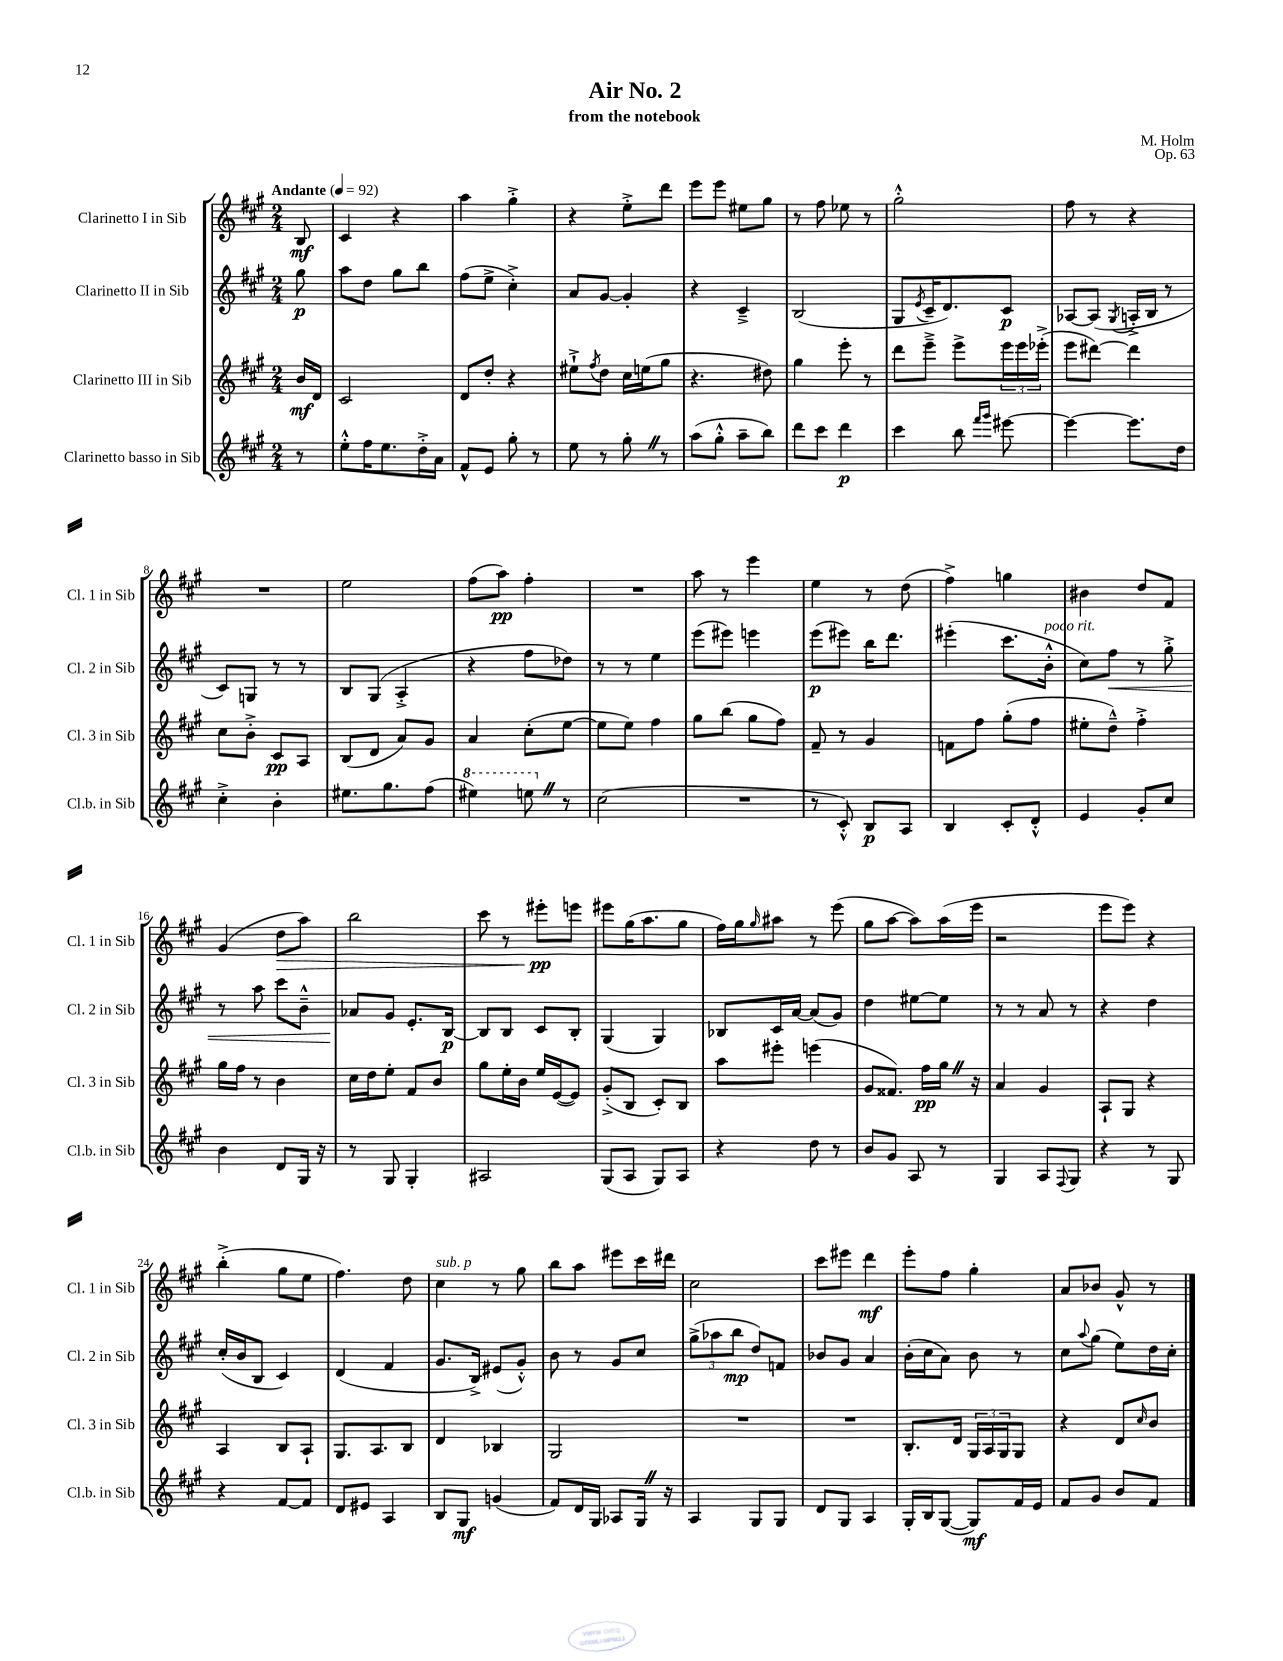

**kern	**kern	**kern	**kern
*staff4	*staff3	*staff2	*staff1
*clefG2	*clefG2	*clefG2	*clefG2
*k[f#c#g#]	*k[f#c#g#]	*k[f#c#g#]	*k[f#c#g#]
*M2/4	*M2/4	*M2/4	*M2/4
*MM92	*MM92	*MM92	*MM92
8r	16b	8gg#	8B
.	16d	.	.
=	=	=	=
8ee'^^	2c#	8aa	4c#
16ff#	.	8dd	.
8.ee	.	.	.
.	.	8gg#	4r
16dd'^	.	8bb	.
16a	.	.	.
=	=	=	=
8f#^^	8d	(8ff#	4aa
8e	8dd'	8ee^	.
8gg#'	4r	4cc#'^)	4gg#'^
8r	.	.	.
=	=	=	=
8ee	8ee#`^	8a	4r
.	8qff#	.	.
8r	8dd	[8g#	.
8gg#'	16cc#	4g#']	8ee'^
.	(16ee	.	.
8r	8gg#	.	8ddd
=	=	=	=
(8aa	4.r	4r	8eee
8gg#'^^	.	.	8eee
8aa~	.	4c#~^	8ee#
8bb)	8dd#)	.	8gg#
=	=	=	=
8ddd	4gg#	(2B	8r
8ccc#	.	.	8ff#
4ddd	8eee'	.	8ee-
.	8r	.	8r
=	=	=	=
4ccc#	8ddd	8G#	2gg#'^^
.	.	8qe	.
.	8eee~^	16c#~	.
.	.	8.d)	.
8bb	8eee^	.	.
16qqfff#	.	.	.
16qqggg#	.	.	.
[8eee#	24eee	8c#	.
.	24eee	.	.
.	(24eee-'^	.	.
=	=	=	=
4eee#_	8eee	[8A-	8ff#
.	[8ddd#)	(8A-]	8r
.	.	8qG#	.
8.eee#]	4ddd#]	16A'^	4r
.	.	16B	.
.	.	8r	.
16dd	.	.	.
=	=	=	=
4cc#'^	8cc#	8c#)	2r
.	8b'^	8G	.
4b'	8c#	8r	.
.	8A	8r	.
=	=	=	=
8.ee#	(8B	8B	2ee
.	8d	(8G#	.
8.gg#	.	.	.
.	8a)	4A'^	.
(8ff#	8g#	.	.
=	=	=	=
4eee#)	4a	4r	(8ff#
.	.	.	8aa)
8eee	(8cc#'	8ff#	4ff#'
8r	[8ee	8dd-)	.
=	=	=	=
(2cc#	8ee]	8r	2r
.	8ee)	8r	.
.	4ff#	4ee	.
=	=	=	=
2r	8gg#	(8eee	8aa
.	(8bb	8eee#)	8r
.	8gg#	4eee	4eee
.	8ff#)	.	.
=	=	=	=
8r	8f#~	(8eee	4ee
8c#'^^)	8r	8eee#)	.
8B	4g#	16bb	8r
.	.	8.ddd	.
8A	.	.	(8dd
=	=	=	=
4B	8f	(4eee#'	4ff#^)
.	8ff#	.	.
8c#'	(8gg#'	8.ccc#	4gg
8d'^^	8ff#	.	.
.	.	16b'^^	.
=	=	=	=
4e	8ee#'	8cc#)	4b#
.	8dd~^^)	8ff#	.
8g#'	4ff#'^	8r	8dd
8cc#	.	8gg#'^	8f#
=	=	=	=
4b	16gg#	8r	(4g#
.	16ff#	.	.
.	8r	8aa	.
8d	4b	8ccc#	8dd
16G#	.	8b~^^	8aa)
16r	.	.	.
=	=	=	=
8r	16cc#	8a-	2bb
.	16dd	.	.
8G#	8ee'	8g#	.
4G#'	8f#	8.e'	.
.	8b	.	.
.	.	[16B	.
=	=	=	=
2A#	8gg#	8B]	8ccc#
.	16ee'	8B	8r
.	16b	.	.
.	16ee	8c#	8eee#'
.	([16e	.	.
.	8e])	8B'	8eee
=	=	=	=
(8G#	(8g#'^	(4G#	8eee#
8A	8B	.	(16gg#
.	.	.	8.aa
8G#)	8c#')	4G#)	.
8A	8B	.	8gg#
=	=	=	=
4r	8aa	8B-	16ff#)
.	.	.	16gg#
.	.	.	16qqgg#
.	8eee#'	16c#	8aa#
.	.	[16a	.
8dd	(4eee	(8a]	8r
8r	.	8g#)	(8eee
=	=	=	=
8b	8g#	4dd	8gg#
8g#	8.f##)	.	[8aa
8A	.	[8ee#	8aa])
.	16ff#	.	.
8r	16gg#	8ee#]	(16aa
.	16r	.	16eee
=	=	=	=
4G#	4a	8r	2r
.	.	8r	.
8A	4g#	8a	.
8qqF#	.	.	.
8G#	.	8r	.
=	=	=	=
4r	8A`	4r	8eee
.	8G#	.	8eee)
8r	4r	4dd	4r
8G#	.	.	.
=	=	=	=
4r	4A	(16cc#'	(4bb'^
.	.	16b	.
.	.	8B	.
[8f#	8B	4c#)	8gg#
8f#]	8A`	.	8ee
=	=	=	=
8d	8.G#	(4d	4.ff#)
8e#	.	.	.
.	8.A	.	.
4A	.	4f#	.
.	8B	.	8dd
=	=	=	=
8B	4d	8.g#	4cc#
8G#	.	.	.
.	.	16B^)	.
(4g	4B-	(8e#	8r
.	.	8g#'^^)	8gg#
=	=	=	=
8f#)	2G#	8b	8bb
16d	.	8r	8aa
16G#	.	.	.
8A-	.	8g#	8eee#
16G#	.	8cc#	16ccc#
16r	.	.	16ddd#
=	=	=	=
4A	2r	(12gg#^	2cc#
.	.	12aa-	.
.	.	12bb	.
8G#	.	8dd)	.
8G#	.	8f	.
=	=	=	=
8d	2r	8b-	8ccc#
8G#	.	8g#	8eee#
4A	.	4a	4ddd
=	=	=	=
16G#'	8.B'	(16b'	8eee'
16B	.	16cc#	.
([8G#	.	8a)	8ff#
.	16d	.	.
8G#])	24G#	8b	4gg#'
.	24A	.	.
.	24G#	.	.
16f#	8G#	8r	.
16e	.	.	.
=	=	=	=
8f#	4r	8cc#	8a
.	.	8qqaa	.
8g#	.	(8gg#	8b-
8b	8d	8ee)	8g#^^
.	16qqcc#	.	.
8f#	8b	16dd	8r
.	.	16cc#'	.
==	==	==	==
*-	*-	*-	*-
